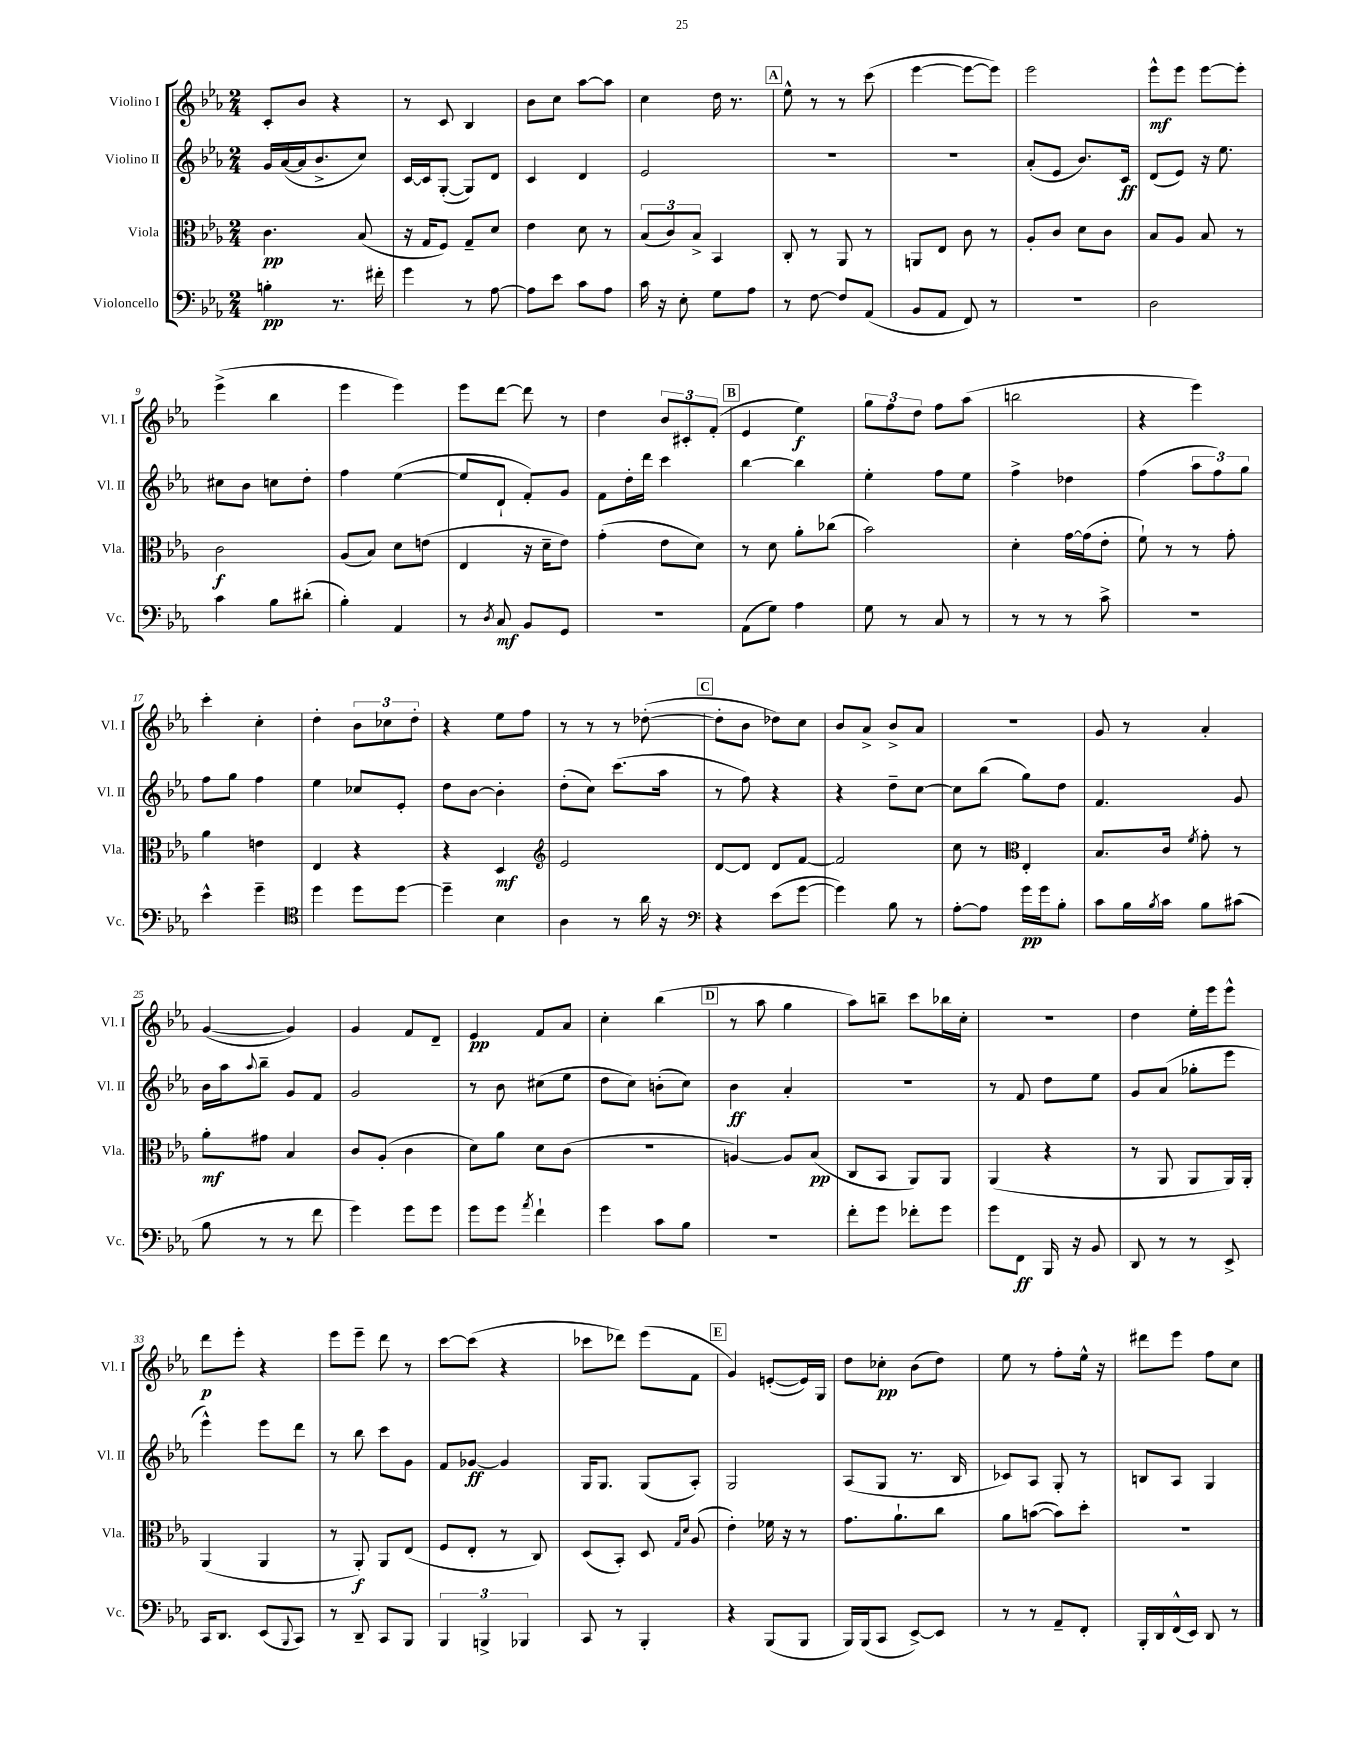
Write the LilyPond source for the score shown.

<<
\new StaffGroup <<
\new Staff = "s0" \with { instrumentName = "Violino I" shortInstrumentName = "Vl. I" } {
    \clef treble \key ees \major \numericTimeSignature \time 2/4
    c'8-. bes'8 r4 |
    r8 c'8 bes4 |
    bes'8 c''8 aes''8~ aes''8 |
    c''4 d''16 r8. |
    \mark \markup { \box "A" } ees''8-^ r8 r8 c'''8( |
    ees'''4~ ees'''8~ ees'''8) |
    ees'''2 |
    ees'''8-^\mf ees'''8 ees'''8~ ees'''8-. |
    ees'''4->( bes''4 |
    ees'''4 ees'''4) |
    ees'''8 d'''8~ d'''8 r8 |
    d''4 \tuplet 3/2 { bes'8 cis'8-. f'8-.( } |
    \mark \markup { \box "B" } ees'4 ees''4\f) |
    \tuplet 3/2 { g''8 f''8 d''8 } f''8 aes''8( |
    b''2 |
    r4 ees'''4) |
    c'''4-. c''4-. |
    d''4-. \tuplet 3/2 { bes'8 ces''8 d''8-. } |
    r4 ees''8 f''8 |
    r8 r8 r8 des''8~-.( |
    \mark \markup { \box "C" } des''8-. bes'8 des''8) c''8 |
    bes'8 aes'8-> bes'8-> aes'8 |
    r2 |
    g'8 r8 aes'4-. |
    g'4~( g'4) |
    g'4 f'8 d'8-- |
    ees'4\pp f'8 aes'8 |
    c''4-. bes''4( |
    \mark \markup { \box "D" } r8 aes''8 g''4 |
    aes''8) b''8-- c'''8 bes''16 c''16-. |
    R2 |
    d''4 ees''16-. ees'''16 ees'''8-^ |
    d'''8\p ees'''8-. r4 |
    ees'''8 ees'''8-- d'''8 r8 |
    c'''8~ c'''8( r4 |
    ces'''8 des'''8) ees'''8( f'8 |
    \mark \markup { \box "E" } g'4) e'8~-.( e'16) g16 |
    d''8 ces''8-.\pp bes'8( d''8) |
    ees''8 r8 f''8-. ees''16-^ r16 |
    dis'''8 ees'''8 f''8 c''8 \bar "|." |
}
\new Staff = "s1" \with { instrumentName = "Violino II" shortInstrumentName = "Vl. II" } {
    \clef treble \key ees \major \numericTimeSignature \time 2/4
    g'16 aes'16~( aes'16 bes'8.-> c''8) |
    c'16~ c'16 g8~-.( g8) d'8 |
    c'4 d'4 |
    ees'2 |
    \mark \markup { \box "A" } r2 |
    r2 |
    aes'8-.( ees'8 bes'8.) c'16\ff |
    d'8( ees'8) r16 ees''8. |
    cis''8 bes'8 c''8 d''8-. |
    f''4 ees''4~( |
    ees''8 d'8-! f'8-.) g'8 |
    f'8 d''16-. d'''16 c'''4 |
    \mark \markup { \box "B" } bes''4~ bes''4 |
    ees''4-. f''8 ees''8 |
    f''4-> des''4 |
    f''4( \tuplet 3/2 { aes''8 f''8) g''8 } |
    f''8 g''8 f''4 |
    ees''4 ces''8 ees'8-. |
    d''8 bes'8~ bes'4-. |
    d''8-.( c''8) c'''8.( aes''16 |
    \mark \markup { \box "C" } r8 f''8) r4 |
    r4 d''8-- c''8~ |
    c''8 bes''8( g''8) d''8 |
    f'4. g'8 |
    bes'16 aes''16 \appoggiatura { aes''8 } bes''8-- g'8 f'8 |
    g'2 |
    r8 bes'8 cis''8( ees''8 |
    d''8 c''8) b'8-.( c''8) |
    \mark \markup { \box "D" } bes'4\ff aes'4-. |
    R2 |
    r8 f'8 d''8 ees''8 |
    g'8 aes'8( ges''8-. ees'''8 |
    ees'''4-^) ees'''8 d'''8 |
    r8 bes''8 c'''8 g'8 |
    f'8 ges'8~\ff ges'4 |
    g16 g8. g8( aes8-.) |
    \mark \markup { \box "E" } g2 |
    aes8( g8 r8. bes16 |
    ces'8) aes8 g8-. r8 |
    b8 aes8 g4 \bar "|." |
}
\new Staff = "s2" \with { instrumentName = "Viola" shortInstrumentName = "Vla." } {
    \clef alto \key ees \major \numericTimeSignature \time 2/4
    c'4.\pp bes8( |
    r16 g16 f8) g8-- d'8 |
    ees'4 d'8 r8 |
    \tuplet 3/2 { bes8( c'8) bes8-> } bes,4 |
    \mark \markup { \box "A" } c8-. r8 aes,8 r8 |
    a,8 ees8 c'8 r8 |
    aes8-. c'8 d'8 c'8 |
    bes8 aes8 bes8 r8 |
    c'2\f |
    aes8( bes8) d'8 e'8( |
    ees4 r16 d'16-- ees'8) |
    g'4-.( ees'8 d'8) |
    \mark \markup { \box "B" } r8 d'8 aes'8-. ces''8( |
    bes'2) |
    d'4-. g'16~ g'16( ees'8-. |
    f'8-!) r8 r8 g'8-. |
    aes'4 e'4 |
    ees4 r4 |
    r4 d4\mf |
    \clef treble ees'2 |
    \mark \markup { \box "C" } d'8~ d'8 d'8 f'8~ |
    f'2 |
    c''8 r8 \clef alto ees4-. |
    bes8. c'16 \acciaccatura { f'8 } g'8-. r8 |
    aes'8-.\mf gis'8 bes4 |
    c'8 aes8-.( c'4 |
    d'8) aes'8 d'8 c'8( |
    r2 |
    \mark \markup { \box "D" } a4~) a8 bes8\pp( |
    c8 bes,8 aes,8) aes,8 |
    aes,4( r4 |
    r8 aes,8 aes,8 aes,16) aes,16-. |
    aes,4( aes,4 |
    r8 aes,8-.\f) aes,8 ees8( |
    f8 ees8-. r8 c8) |
    d8( bes,8-.) d8 \grace { g16 d'16 } aes8( |
    \mark \markup { \box "E" } ees'4-.) fes'16 r16 r8 |
    g'8. aes'8.-! c''8 |
    aes'8 b'8~( b'8) d''8-. |
    R2 \bar "|." |
}
\new Staff = "s3" \with { instrumentName = "Violoncello" shortInstrumentName = "Vc." } {
    \clef bass \key ees \major \numericTimeSignature \time 2/4
    b4-.\pp r8. fis'16-. |
    g'4 r8 aes8~ |
    aes8 ees'8 c'8 aes8 |
    c'16 r16 ees8-. g8 aes8 |
    \mark \markup { \box "A" } r8 f8~ f8 aes,8( |
    bes,8 aes,8 f,8) r8 |
    r2 |
    d2 |
    c'4 bes8 dis'8-.( |
    bes4-.) aes,4 |
    r8 \acciaccatura { d8 } c8\mf bes,8 g,8 |
    R2 |
    \mark \markup { \box "B" } aes,8( g8) aes4 |
    g8 r8 c8 r8 |
    r8 r8 r8 c'8-> |
    r2 |
    ees'4-^ g'4-- |
    \clef tenor d''4 d''8 d''8~ |
    d''4-- bes4 |
    aes4 r8 aes'16 r16 |
    \mark \markup { \box "C" } \clef bass r4 ees'8( g'8~ |
    g'4) bes8 r8 |
    aes8~-. aes8 g'16\pp g'16 bes8-. |
    c'8 bes16 \acciaccatura { bes8 } c'16 bes8 cis'8( |
    bes8 r8 r8 f'8 |
    g'4) g'8 g'8 |
    g'8 g'8 \acciaccatura { aes'8 } f'4-! |
    g'4 c'8 bes8 |
    \mark \markup { \box "D" } r2 |
    f'8-. g'8 fes'8-. g'8 |
    g'8 f,8\ff bes,,16 r16 bes,8 |
    d,8 r8 r8 ees,8-> |
    c,16 d,8. ees,8( \appoggiatura { bes,,8 } c,8) |
    r8 d,8-- c,8 bes,,8 |
    \tuplet 3/2 { bes,,4 b,,4-> bes,,4 } |
    c,8 r8 bes,,4-. |
    \mark \markup { \box "E" } r4 bes,,8( bes,,8 |
    bes,,16) bes,,16( c,8 ees,8~->) ees,8 |
    r8 r8 aes,8-- f,8-. |
    bes,,16-. d,16 f,16-^( ees,16) d,8 r8 \bar "|." |
}
>>
>>
